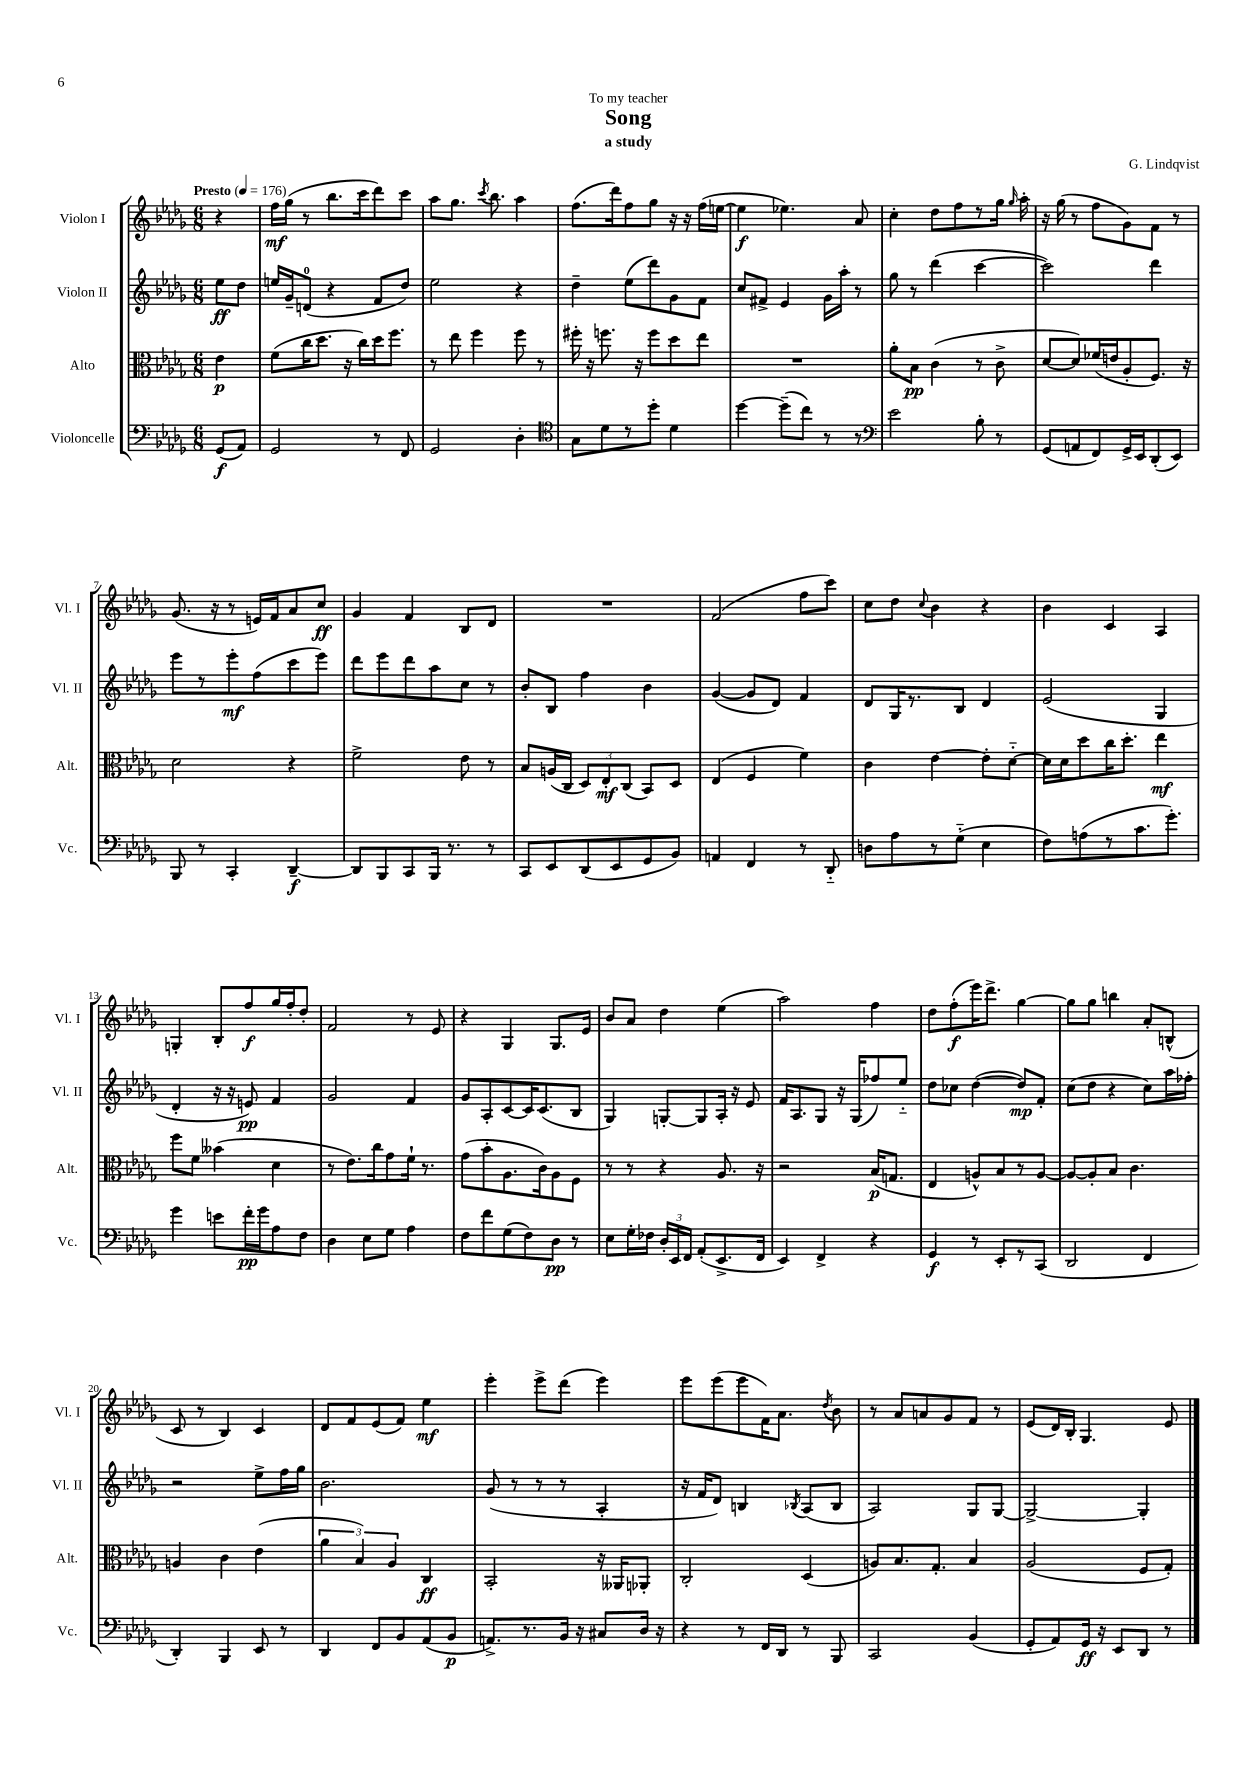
\header { title = "Song" composer = "G. Lindqvist" subtitle = "a study" dedication = "To my teacher" }
<<
\new StaffGroup <<
\new Staff = "s0" \with { instrumentName = "Violon I" shortInstrumentName = "Vl. I" } {
    \clef treble \key des \major \numericTimeSignature \time 6/8 \partial 4 \tempo "Presto" 4 = 176
    \autoBeamOff r4 |
    f''16[\mf ges''16]( r8 bes''8.[ c'''16 des'''8) c'''8] |
    aes''8[ ges''8.] \acciaccatura { c'''8 } bes''8. aes''4 |
    f''8.[( des'''16) f''8 ges''8] r16 r16 f''16[( e''16]~ |
    e''4\f ees''4.) aes'8 |
    c''4-. des''8[ f''8 r8 ges''16] \grace { ges''16 } aes''16-. |
    r16 ges''16( r8 f''8[ ges'8) f'8] r8 |
    ges'8.( r16 r8 e'16[) f'16 aes'8 c''8]\ff |
    ges'4 f'4 bes8[ des'8] |
    R2. |
    f'2( f''8[ c'''8]) |
    c''8[ des''8] \appoggiatura { c''8 } bes'4 r4 |
    bes'4 c'4 aes4 |
    g4-. bes8[-. f''8\f ges''16 f''16-. des''8]-. |
    f'2 r8 ees'8 |
    r4 ges4 ges8.[ ees'16] |
    bes'8[ aes'8] des''4 ees''4( |
    aes''2) f''4 |
    des''8[ f''8-.\f( ees'''16) des'''8.]-> ges''4~ |
    ges''8[ ges''8] b''4 aes'8[-. b8]-^( |
    c'8 r8 bes4) c'4 |
    des'8[ f'8 ees'8( f'8]) ees''4\mf |
    ees'''4-. ees'''8[-> des'''8]( ees'''4) |
    ees'''8[ ees'''8( ees'''8 f'16) aes'8.] \acciaccatura { des''8 } bes'8 |
    r8 aes'8[ a'8 ges'8 f'8] r8 |
    ees'8[( des'16) bes16]-. ges4. ees'8 \bar "|." |
}
\new Staff = "s1" \with { instrumentName = "Violon II" shortInstrumentName = "Vl. II" } {
    \clef treble \key des \major \numericTimeSignature \time 6/8 \partial 4
    \autoBeamOff ees''8[\ff des''8] |
    e''16[ ges'16-- d'8]-0( r4 f'8[ des''8]) |
    ees''2 r4 |
    des''4-- ees''8[( des'''8) ges'8 f'8] |
    c''8[ fis'8]-> ees'4 ges'16[ aes''16]-. r8 |
    ges''8 r8 des'''4( c'''4~ |
    c'''2) des'''4 |
    ees'''8[ r8 ees'''8-.\mf f''8( c'''8 ees'''8]) |
    des'''8[ ees'''8 des'''8 aes''8 c''8] r8 |
    bes'8[-. bes8] f''4 bes'4 |
    ges'4~( ges'8[ des'8]) f'4 |
    des'8[ ges16 r8. bes8] des'4 |
    ees'2( ges4 |
    des'4-. r16 r16 e'8\pp) f'4 |
    ges'2 f'4 |
    ges'8[ aes8-. c'8~ c'16 c'8.( bes8] |
    ges4) g8[~-. g8 aes16]-. r16 ees'8 |
    f'16[ aes8. ges8] r16 ges16[( fes''8) ees''8]-_ |
    des''8[ ces''8] des''4~( des''8[\mp) f'8]-. |
    c''8[( des''8] r4 c''8[) aes''16 fes''16]-. |
    r2 ees''8[-> f''16 ges''16] |
    bes'2. |
    ges'8( r8 r8 r8 aes4-. |
    r16 f'16[ des'8]) b4 \acciaccatura { bes8 } aes8[( bes8] |
    aes2) ges8[ ges8]~ |
    ges2~-> ges4-. \bar "|." |
}
\new Staff = "s2" \with { instrumentName = "Alto" shortInstrumentName = "Alt." } {
    \clef alto \key des \major \numericTimeSignature \time 6/8 \partial 4
    \autoBeamOff ees'4\p |
    f'8[( c''16 des''8.] r16 c''16[) des''16 f''8.] |
    r8 ees''8 f''4 f''8 r8 |
    fis''16-. r16 f''8. r16 f''8[ des''8 ees''8] |
    R2. |
    aes'8[-. bes8]\pp c'4( r8 c'8-> |
    des'8[~ des'8) fes'16( e'16 aes8-. f8.]) r16 |
    des'2 r4 |
    f'2-> ees'8 r8 |
    bes8[ a16( c16] \tuplet 3/2 { des8[) ees8-.\mf c8]( } bes,8[) des8] |
    ees4( f4 f'4) |
    c'4 ees'4~ ees'8[-. des'8]~-_ |
    des'16[ des'16 des''8 c''16 des''8.]-. ees''4\mf |
    f''8[ f'8] beses'4( des'4 |
    r8 ees'8.[) c''16 ges'8 f'16]-! r8. |
    ges'8[( bes'8-. aes8. c'16) aes8 f8] |
    r8 r8 r4 aes8. r16 |
    r2 bes16[\p( g8.] |
    ees4 a8[-^) bes8 r8 a8]~ |
    a8[~ a8-. bes8] c'4. |
    a4 c'4 ees'4( |
    \tuplet 3/2 { aes'4 bes4) aes4 } c4\ff |
    bes,2-. r16 aeses,16[ aes,8]-. |
    c2-. des4( |
    a8[) bes8. ges8.]-. bes4 |
    aes2( f8[ ges8]-.) \bar "|." |
}
\new Staff = "s3" \with { instrumentName = "Violoncelle" shortInstrumentName = "Vc." } {
    \clef bass \key des \major \numericTimeSignature \time 6/8 \partial 4
    \autoBeamOff ges,8[\f( aes,8]) |
    ges,2 r8 f,8 |
    ges,2 des4-. |
    \clef tenor ges8[ des'8 r8 des''8]-. des'4 |
    des''4~ des''8[--( c''8]) r8 r8 |
    \clef bass ees'2 bes8-. r8 |
    ges,8[( a,8 f,8) ges,16-> ees,16 des,8-.( ees,8]) |
    bes,,8 r8 c,4-. des,4~--\f |
    des,8[ bes,,8 c,8 bes,,16] r8. r8 |
    c,8[ ees,8 des,8( ees,8 ges,8 bes,8]) |
    a,4 f,4 r8 des,8-_ |
    d8[ aes8 r8 ges8]-_( ees4 |
    f8[) a8( r8 c'8. ges'8.]-.) |
    ges'4 e'8[ f'16-.\pp ges'16 aes8 f8] |
    des4 ees8[ ges8] aes4 |
    f8[ f'8 ges8( f8) des8]\pp r8 |
    ees8[ ges16-. fes16] \tuplet 3/2 { des16[-. ees,16 f,16] } aes,8[-.( ees,8.-> f,16] |
    ees,4) f,4-> r4 |
    ges,4\f r8 ees,8[-. r8 c,8]( |
    des,2 f,4 |
    des,4-.) bes,,4 ees,8 r8 |
    des,4 f,8[ bes,8 aes,8( bes,8]\p |
    a,8.[->) r8. bes,16] r16 cis8[ des16] r16 |
    r4 r8 f,16[ des,16] r8 bes,,8 |
    c,2 bes,4( |
    ges,8[-. aes,8) ges,16]\ff r16 ees,8[ des,8] r8 \bar "|." |
}
>>
>>
